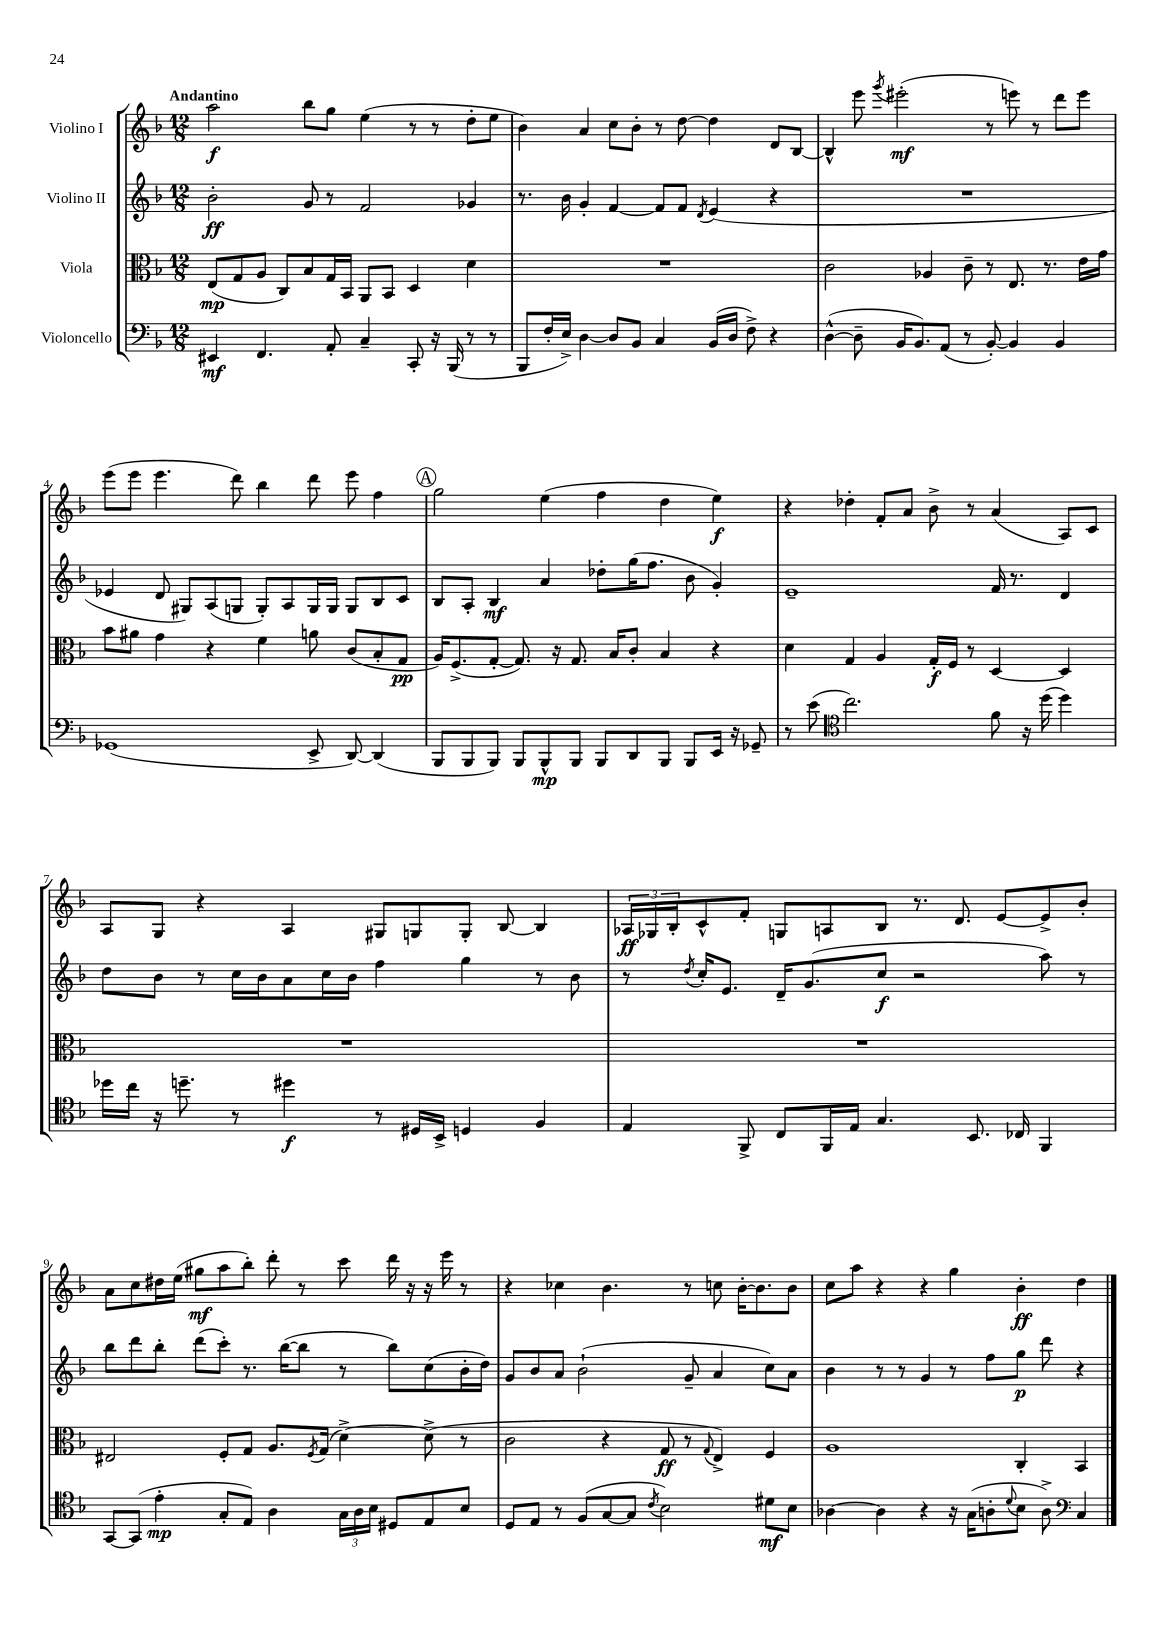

**kern	**kern	**kern	**kern
*staff4	*staff3	*staff2	*staff1
*clefF4	*clefC3	*clefG2	*clefG2
*k[b-]	*k[b-]	*k[b-]	*k[b-]
*M12/8	*M12/8	*M12/8	*M12/8
4EE#	(8E	2b-'	2aa
.	8G	.	.
4.FF	8A	.	.
.	8C)	.	.
.	8B-	8g	8bb-
8AA'	16G	8r	8gg
.	16BB-	.	.
4C~	8AA	2f	(4ee
.	8BB-	.	.
8CC'	4D	.	8r
16r	.	.	8r
(16BBB-	.	.	.
8r	4d	4g-	8dd'
8r	.	.	8ee
=	=	=	=
8BBB-	1.r	8.r	4b-)
16F'	.	.	.
16E^)	.	16b-	.
[4D	.	4g'	4a
8D]	.	[4f	8cc
8BB-	.	.	8b-'
4C	.	8f]	8r
.	.	8f	[8dd
.	.	8qd	.
(16BB-	.	(4e	4dd]
16D	.	.	.
8F^)	.	.	.
4r	.	4r	8d
.	.	.	[8B-
=	=	=	=
([4D^^	2c	1.r	4B-^^]
8D~]	.	.	8eee
.	.	.	8qggg
16BB-	.	.	(2eee#'
8.BB-)	.	.	.
.	4A-	.	.
(8AA	.	.	.
8r	8c~	.	.
[8BB-')	8r	.	8r
4BB-]	8.E	.	8eee)
.	.	.	8r
.	8.r	.	.
4BB-	.	.	8ddd
.	16e	.	8eee
.	16g	.	.
=	=	=	=
(1GG-	8b-	4e-	(8eee
.	8a#	.	8eee
.	4g	8d	4.eee
.	.	8G#)	.
.	4r	(8A	.
.	.	8G	8ddd)
.	4f	8G')	4bb-
.	.	8A	.
8EE^	8a	16G	8ddd
.	.	16G	.
[8DD)	(8c	8G	8eee
(4DD]	8B-'	8B-	4ff
.	8G	8c	.
=	=	=	=
8BBB-	16A)	8B-	2gg
.	(8.F^	.	.
8BBB-	.	8A'	.
8BBB-)	[8G'	4B-	.
8BBB-	8.G])	.	.
8BBB-^^	.	4a	(4ee
.	16r	.	.
8BBB-	8.G	.	.
8BBB-	.	8dd-'	4ff
.	16B-	.	.
8DD	8c'	(16gg	.
.	.	8.ff	.
8BBB-	4B-	.	4dd
8BBB-	.	8b-	.
16EE	4r	4g')	4ee)
16r	.	.	.
8GG-~	.	.	.
=	=	=	=
8r	4d	1e~	4r
(8e	.	.	.
*clefC4	*	*	*
2.cc)	4G	.	4dd-'
.	4A	.	8f'
.	.	.	8a
.	16G'	.	8b-^
.	16F	.	.
.	8r	.	8r
8f	[4D	16f	(4a
.	.	8.r	.
16r	.	.	.
(16dd	.	.	.
4dd)	4D]	4d	8A)
.	.	.	8c
=	=	=	=
16dd-	1.r	8dd	8A
16cc	.	.	.
16r	.	8b-	8G
8.dd~	.	.	.
.	.	8r	4r
8r	.	16cc	.
.	.	16b-	.
4dd#	.	8a	4A
.	.	16cc	.
.	.	16b-	.
8r	.	4ff	8G#
16D#	.	.	8G
16BB-^	.	.	.
4D	.	4gg	8G'
.	.	.	[8B-
4F	.	8r	4B-]
.	.	8b-	.
=	=	=	=
4E	1.r	8r	24A-
.	.	.	24G-
.	.	.	24B-'
.	.	8qdd	.
.	.	16cc'	8c^^
.	.	8.e	.
8FF^	.	.	8f'
8C	.	16d~	8G
.	.	(8.g	.
16FF	.	.	8A
16E	.	.	.
4.G	.	8cc	8B-
.	.	2r	8.r
.	.	.	8.d
8.BB-	.	.	.
.	.	.	[8e
16C-	.	.	.
4FF	.	8aa)	8e^]
.	.	8r	8b-'
=	=	=	=
[8GG	2E#	8bb-	8a
(8GG]	.	8ddd	8cc
4e'	.	8bb-'	16dd#
.	.	.	(16ee
.	.	(8ddd	8gg#
8G'	8F'	8ccc')	8aa
8E)	8G	8.r	8bb-')
4A	8.A	.	8ddd'
.	.	([16bb-	.
.	.	8bb-]	8r
.	8qF	.	.
.	(16G	.	.
24G	[4d^)	8r	8ccc
24A	.	.	.
24B-	.	.	.
8D#	.	8bb-)	16ddd
.	.	.	16r
8E	(8d^]	(8cc	16r
.	.	.	16eee
8B-	8r	16b-'	8r
.	.	16dd)	.
=	=	=	=
8D	2c	8g	4r
8E	.	8b-	.
8r	.	8a	4cc-
(8F	.	(2b-`	.
[8G	4r	.	4.b-
8G]	.	.	.
8qc	.	.	.
2B-)	8G	.	.
.	8r	8g~	8r
.	8qqG	.	.
.	4E^)	4a	8cc
.	.	.	[16b-'
.	.	.	8.b-]
8d#	4F	8cc)	.
8B-	.	8a	8b-
=	=	=	=
[4A-	1A	4b-	8cc
.	.	.	8aa
4A-]	.	8r	4r
.	.	8r	.
4r	.	4g	4r
16r	.	8r	4gg
(16G	.	.	.
8A'	.	8ff	.
8qqd	.	.	.
8B-	4C'	8gg	4b-'
8A^)	.	8ddd	.
*clefF4	*	*	*
4C	4BB-	4r	4dd
==	==	==	==
*-	*-	*-	*-
